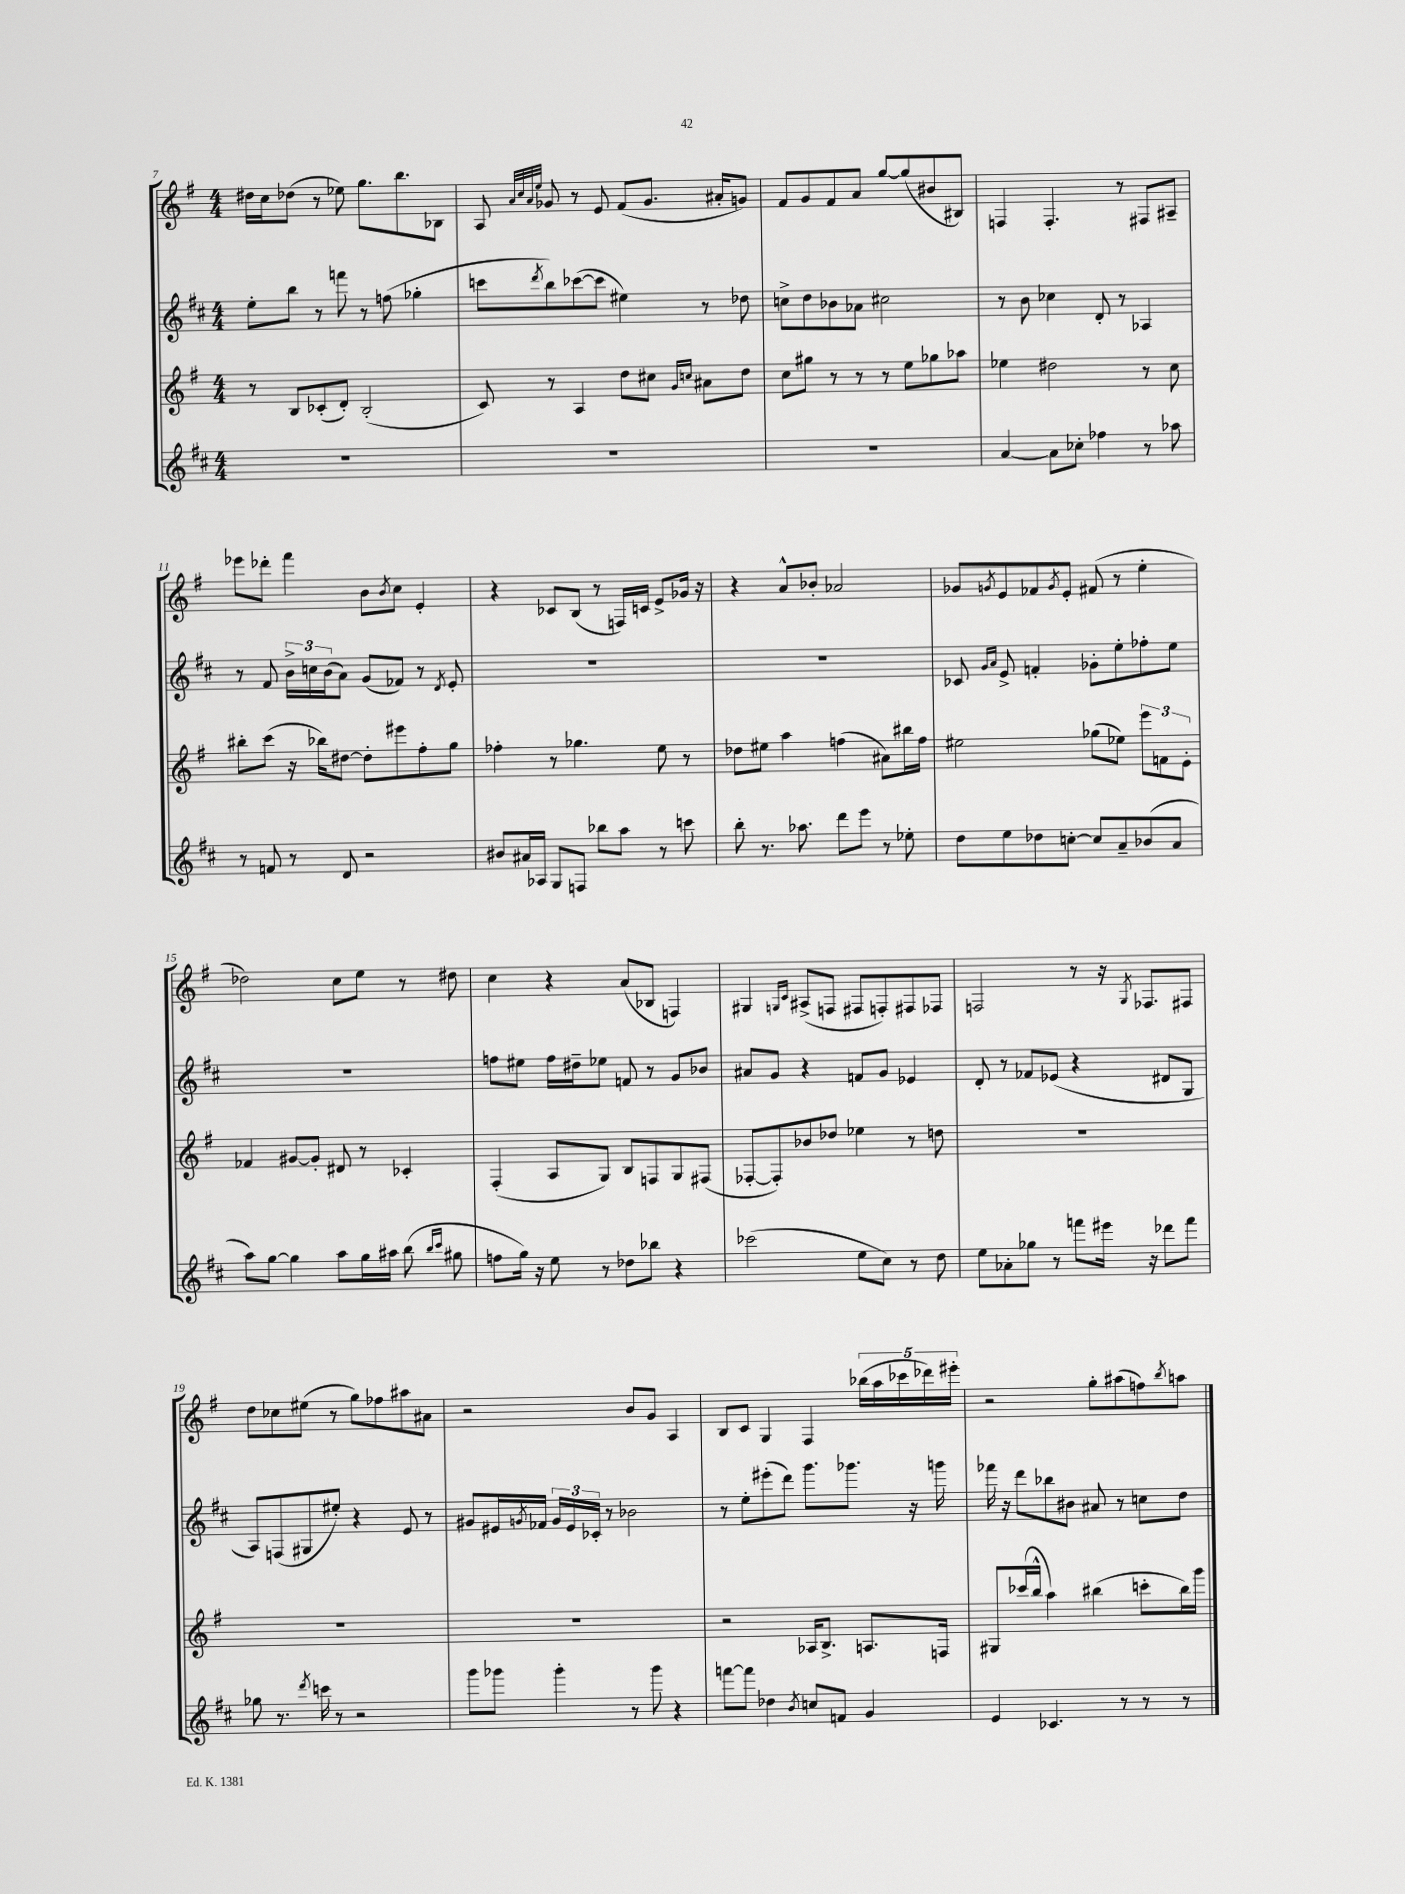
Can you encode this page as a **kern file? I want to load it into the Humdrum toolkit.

**kern	**kern	**kern	**kern
*staff4	*staff3	*staff2	*staff1
*clefG2	*clefG2	*clefG2	*clefG2
*k[f#c#]	*k[f#]	*k[f#c#]	*k[f#]
*M4/4	*M4/4	*M4/4	*M4/4
1r	8r	8ee'	16dd#
.	.	.	16cc
.	8B	8bb	(8dd-
.	(8c-'	8r	8r
.	8d')	8fff	8ee-)
.	(2B'	8r	8.gg
.	.	(8ff	.
.	.	.	8.bb
.	.	4gg-'	.
.	.	.	8B-
=	=	=	=
1r	8c)	8ccc	8A
.	.	.	32qqa
.	.	.	32qqcc
.	.	.	32qqa
.	.	8qddd	32qqee
.	8r	8bb)	8g-
.	4A	([8ccc-	8r
.	.	8ccc-]	8e
.	8dd	4ee#)	(8f#
.	8cc#	.	8.g-
.	16qqg	.	.
.	16qqcc	.	.
.	8a#	8r	.
.	.	.	16a#'
.	8dd	8dd-	8g)
=	=	=	=
1r	8cc	8cc^	8f#
.	8gg#	8dd	8g
.	8r	8b-	8f#
.	8r	8a-	8a
.	8r	2cc#	[8gg
.	8ee	.	(8gg]
.	8gg-	.	8b#
.	8aa-	.	8B#)
=	=	=	=
[4a	4ee-	8r	4F
.	.	8b	.
8a]	2dd#	4cc-	4.F'
8cc-'	.	.	.
4ff-	.	8d'	.
.	.	8r	8r
8r	8r	4A-	8F#
8aa-	8cc	.	8A#~
=	=	=	=
8r	8bb#'	8r	8eee-
8f	(8ccc	8f#	8ddd-'
8r	16r	24b^	4fff#
.	.	24cc	.
.	16bb-)	.	.
.	.	(24b	.
8d	[8dd#	8a)	.
2r	8dd#']	(8g	8b
.	.	.	8qb
.	8eee#	8f-)	8cc
.	8ff#'	8r	4e'
.	.	8qd	.
.	8gg	8e'	.
=	=	=	=
8b#	4ff-'	1r	4r
16a#	.	.	.
16A-	.	.	.
8G	8r	.	8c-
8F	4.gg-	.	(8B
8bb-	.	.	8r
8aa	.	.	16F)
.	.	.	16c
8r	8ee	.	8e^
8ccc	8r	.	16g-
.	.	.	16r
=	=	=	=
8bb'	8dd-	1r	4r
8.r	8ee#	.	.
.	4aa	.	8a^^
8.aa-	.	.	.
.	.	.	8b-'
8ddd	(4ff	.	2a-
8eee	.	.	.
8r	8a#)	.	.
8ee-'	16bb#	.	.
.	16ff	.	.
=	=	=	=
8dd	2ee#	8c-	8g-
.	.	16qqg	.
.	.	16qqa	8qg
8ee	.	8e^	8e
8dd-	.	4f'	8f-
.	.	.	8qg
[8cc'	.	.	8e'
8cc]	(8gg-	8g-'	(8f#
8a~	8ee-)	8ee'	8r
(8b-	12eee	8ff-'	4ee'
.	12f	.	.
8a	.	8ee	.
.	12e'	.	.
=	=	=	=
8aa)	4f-	1r	2dd-)
[8gg	.	.	.
4gg]	[8g#	.	.
.	8g#']	.	.
8aa	8d#	.	8cc
16gg	8r	.	8ee
16aa#	.	.	.
(8bb	4c-'	.	8r
16qqbb	.	.	.
16qqccc#	.	.	.
8gg#	.	.	8dd#
=	=	=	=
8ff	(4F#'	8ff	4cc
16gg)	.	8ee#	.
16r	.	.	.
8ee	8A	16ff	4r
.	.	16dd#~	.
8r	8G)	8ee-	.
8dd-	8B	8f	(8a
8bb-	8F	8r	8B-
4r	8G	8g	4F)
.	(8F#	8b-	.
=	=	=	=
(2ccc-	[8F-'	8a#	4G#
.	8F-'])	8g	.
.	.	.	16qqG
.	.	.	16qqc
.	8b-	4r	(8A#^
.	8dd-	.	8F
8ee	4ee-	8f	8F#
8cc#)	.	8g	8F')
8r	8r	4e-	8F#
8dd	8dd	.	8F-
=	=	=	=
8ee	1r	8d'	2F
8a-'	.	8r	.
8gg-	.	8f-	.
8r	.	(8e-	.
8fff	.	4r	8r
16eee#	.	.	16r
.	.	.	8qG
16r	.	.	8.F-
8ddd-	.	8d#	.
8fff	.	8G	8F#
=	=	=	=
8gg-	1r	8A)	8dd
8.r	.	(8F	8cc-
.	.	8G#	(8ee#
8qddd	.	.	.
16ccc	.	.	.
8r	.	8ee#')	8r
2r	.	4r	8gg)
.	.	.	8ff-
.	.	8e	8aa#
.	.	8r	8a#
=	=	=	=
8ggg	1r	8g#	2r
8ggg-	.	16e#	.
.	.	8qg	.
.	.	16f-	.
4ggg-'	.	24g	.
.	.	24e#	.
.	.	24c-'	.
.	.	8r	.
8r	.	2b-	8b
8ggg-	.	.	8g
4r	.	.	4A
=	=	=	=
[8fff	2r	8r	8B
8fff]	.	8ee'	8c
4dd-	.	(8eee#'	4G
.	.	8ddd)	.
8qb	.	.	.
8cc	16A-	8.ggg	4F#
.	8.B^	.	.
8f	.	.	.
.	.	8.ggg-	.
4g	8.A	.	(20bb-
.	.	.	20aa
.	.	.	20ccc-
.	.	16r	.
.	.	.	20ddd-)
.	16F	16ggg	.
.	.	.	20eee#'
=	=	=	=
4e	8G#	16fff-	2r
.	.	16r	.
.	(16ccc-	8ddd	.
.	16bb^^	.	.
4.c-	4aa)	8bb-	.
.	.	8b#	.
.	(4bb#	8a#	8gg'
8r	.	8r	(8aa#
8r	8ccc'	8cc	8ff)
.	.	.	8qbb
8r	16bb#)	8dd	8aa
.	16ggg	.	.
==	==	==	==
*-	*-	*-	*-
